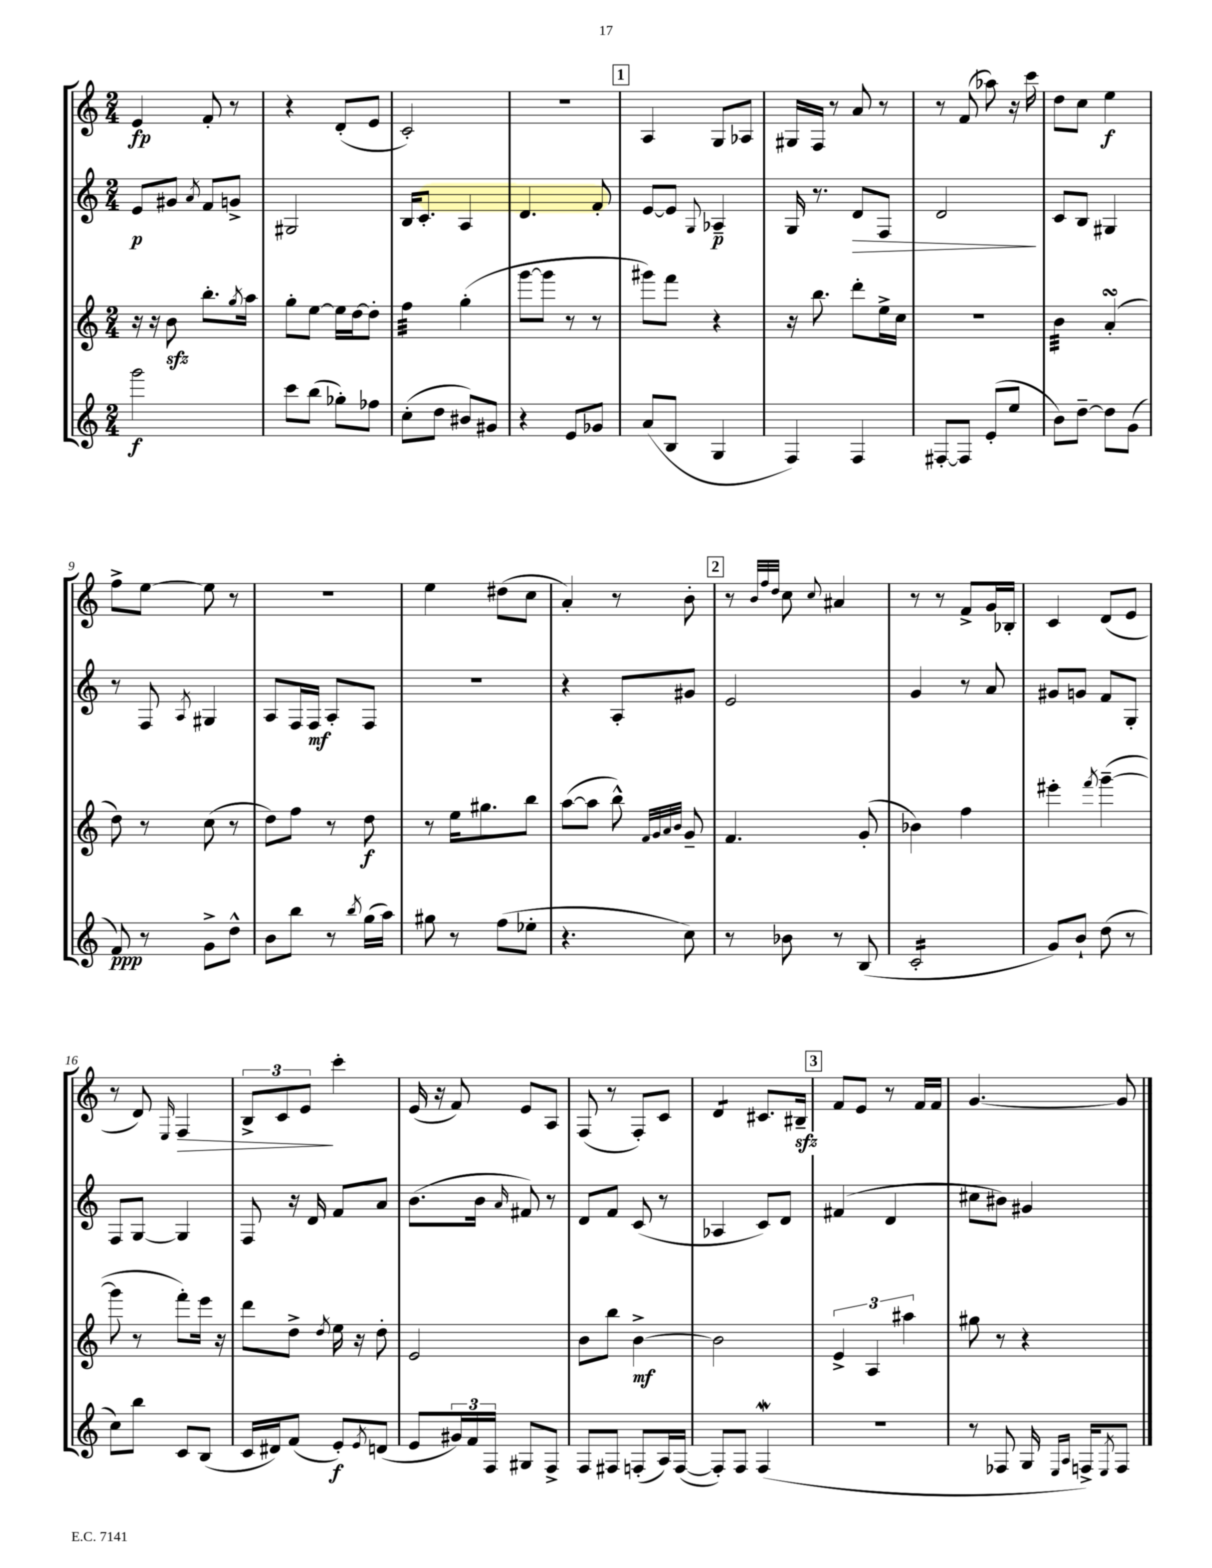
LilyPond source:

<<
\new StaffGroup <<
\new Staff = "s0" {
    \clef treble \key c \major \numericTimeSignature \time 2/4
    e'4\fp f'8-. r8 |
    r4 d'8-.( e'8 |
    c'2-.) |
    r2 |
    \mark \markup { \box "1" } a4 g8 aes8 |
    gis16 f16 r8 a'8 r8 |
    r8 f'8( aes''8) r16 c'''16 |
    d''8 c''8 e''4\f |
    f''8-> e''8~ e''8 r8 |
    R2 |
    e''4 dis''8( c''8 |
    a'4-.) r8 b'8-. |
    \mark \markup { \box "2" } r8 \grace { b'32 f''32 d''32 } c''8 \appoggiatura { c''8 } ais'4 |
    r8 r8 f'8-> g'16 bes16-. |
    c'4 d'8( e'8 |
    r8 d'8) \grace { e16 } f4\> |
    \tuplet 3/2 { b8-> c'8 e'8\! } c'''4-. |
    e'16( r16 f'8) e'8 a8 |
    f8( r8 f8-.) c'8 |
    d'4:8 cis'8. bis16--\sfz |
    \mark \markup { \box "3" } f'8 e'8 r8 f'16 f'16 |
    g'4.~ g'8 \bar "|." |
}
\new Staff = "s1" {
    \clef treble \key c \major \numericTimeSignature \time 2/4
    e'8\p gis'8 \acciaccatura { a'8 } f'8 g'8-> |
    gis2 |
    b16 c'8.-. a4 |
    d'4. f'8-. |
    \mark \markup { \box "1" } e'8~ e'8 \appoggiatura { g8 } aes4--\p |
    g16 r8. d'8\> f8 |
    d'2\! |
    c'8 b8 gis4 |
    r8 f8 \acciaccatura { a8 } gis4 |
    a8 f16 f16\mf a8-. f8 |
    R2 |
    r4 a8-. gis'8 |
    \mark \markup { \box "2" } e'2 |
    g'4 r8 a'8 |
    gis'8 g'8 f'8 g8-. |
    f8 g8~ g4 |
    f8 r16 d'16 f'8 a'8 |
    b'8.( b'16 \grace { a'16 } fis'8) r8 |
    d'8 f'8 c'8( r8 |
    aes4 c'8) d'8 |
    \mark \markup { \box "3" } fis'4( d'4 |
    cis''8 bis'8) gis'4 \bar "|." |
}
\new Staff = "s2" {
    \clef treble \key c \major \numericTimeSignature \time 2/4
    r16 r16 b'8\sfz b''8.-. \acciaccatura { g''8 } a''16 |
    g''8-. e''8~ e''16 d''16~ d''8-. |
    f''4:32 g''4-.( |
    g'''8~ g'''8 r8 r8 |
    \mark \markup { \box "1" } gis'''8) f'''8 r4 |
    r16 b''8. d'''8-. e''16-> c''16 |
    R2 |
    b'4:32 a'4-.\turn( |
    d''8) r8 c''8( r8 |
    d''8) f''8 r8 d''8\f |
    r8 e''16 gis''8. b''8 |
    a''8~( a''8 b''8-^) \grace { f'32 g'32 a'32 b'32 } g'8-- |
    \mark \markup { \box "2" } f'4. g'8-.( |
    bes'4) f''4 |
    eis'''4-. \acciaccatura { f'''8 } g'''4~--( |
    g'''8 r8 f'''8-.) e'''16 r16 |
    d'''8 d''8-> \acciaccatura { d''8 } e''16 r16 d''8-. |
    e'2 |
    b'8 b''8 b'4~->\mf |
    b'2 |
    \mark \markup { \box "3" } \tuplet 3/2 { e'4-> a4 ais''4 } |
    gis''8 r8 r4 \bar "|." |
}
\new Staff = "s3" {
    \clef treble \key c \major \numericTimeSignature \time 2/4
    g'''2\f |
    c'''8 b''8( ges''8-.) fes''8 |
    c''8-.( d''8 bis'8) gis'8 |
    r4 e'8 ges'8 |
    \mark \markup { \box "1" } a'8( b8 g4 |
    f4) f4 |
    fis8~-. fis8 e'8-.( e''8 |
    b'8) d''8~-- d''8 g'8( |
    f'8\ppp) r8 g'8-> d''8-^ |
    b'8 b''8 r8 \acciaccatura { b''8 } g''16( a''16) |
    gis''8 r8 f''8( ees''8-. |
    r4. c''8) |
    \mark \markup { \box "2" } r8 bes'8 r8 b8( |
    c'2:16-. |
    g'8) b'8-! d''8( r8 |
    c''8) b''8 c'8 b8( |
    c'16 dis'16) f'8( e'8-.\f) \acciaccatura { e'8 } d'8( |
    e'8 \tuplet 3/2 { gis'16) f'16 f16 } gis8 f8-> |
    f8 fis8 f8-.( a16) f16~( |
    f8-.) f8 f4\mordent( |
    \mark \markup { \box "3" } R2 |
    r8 fes8 g16 \grace { e16 a16 } f16->) \acciaccatura { e8 } f8 \bar "|." |
}
>>
>>
